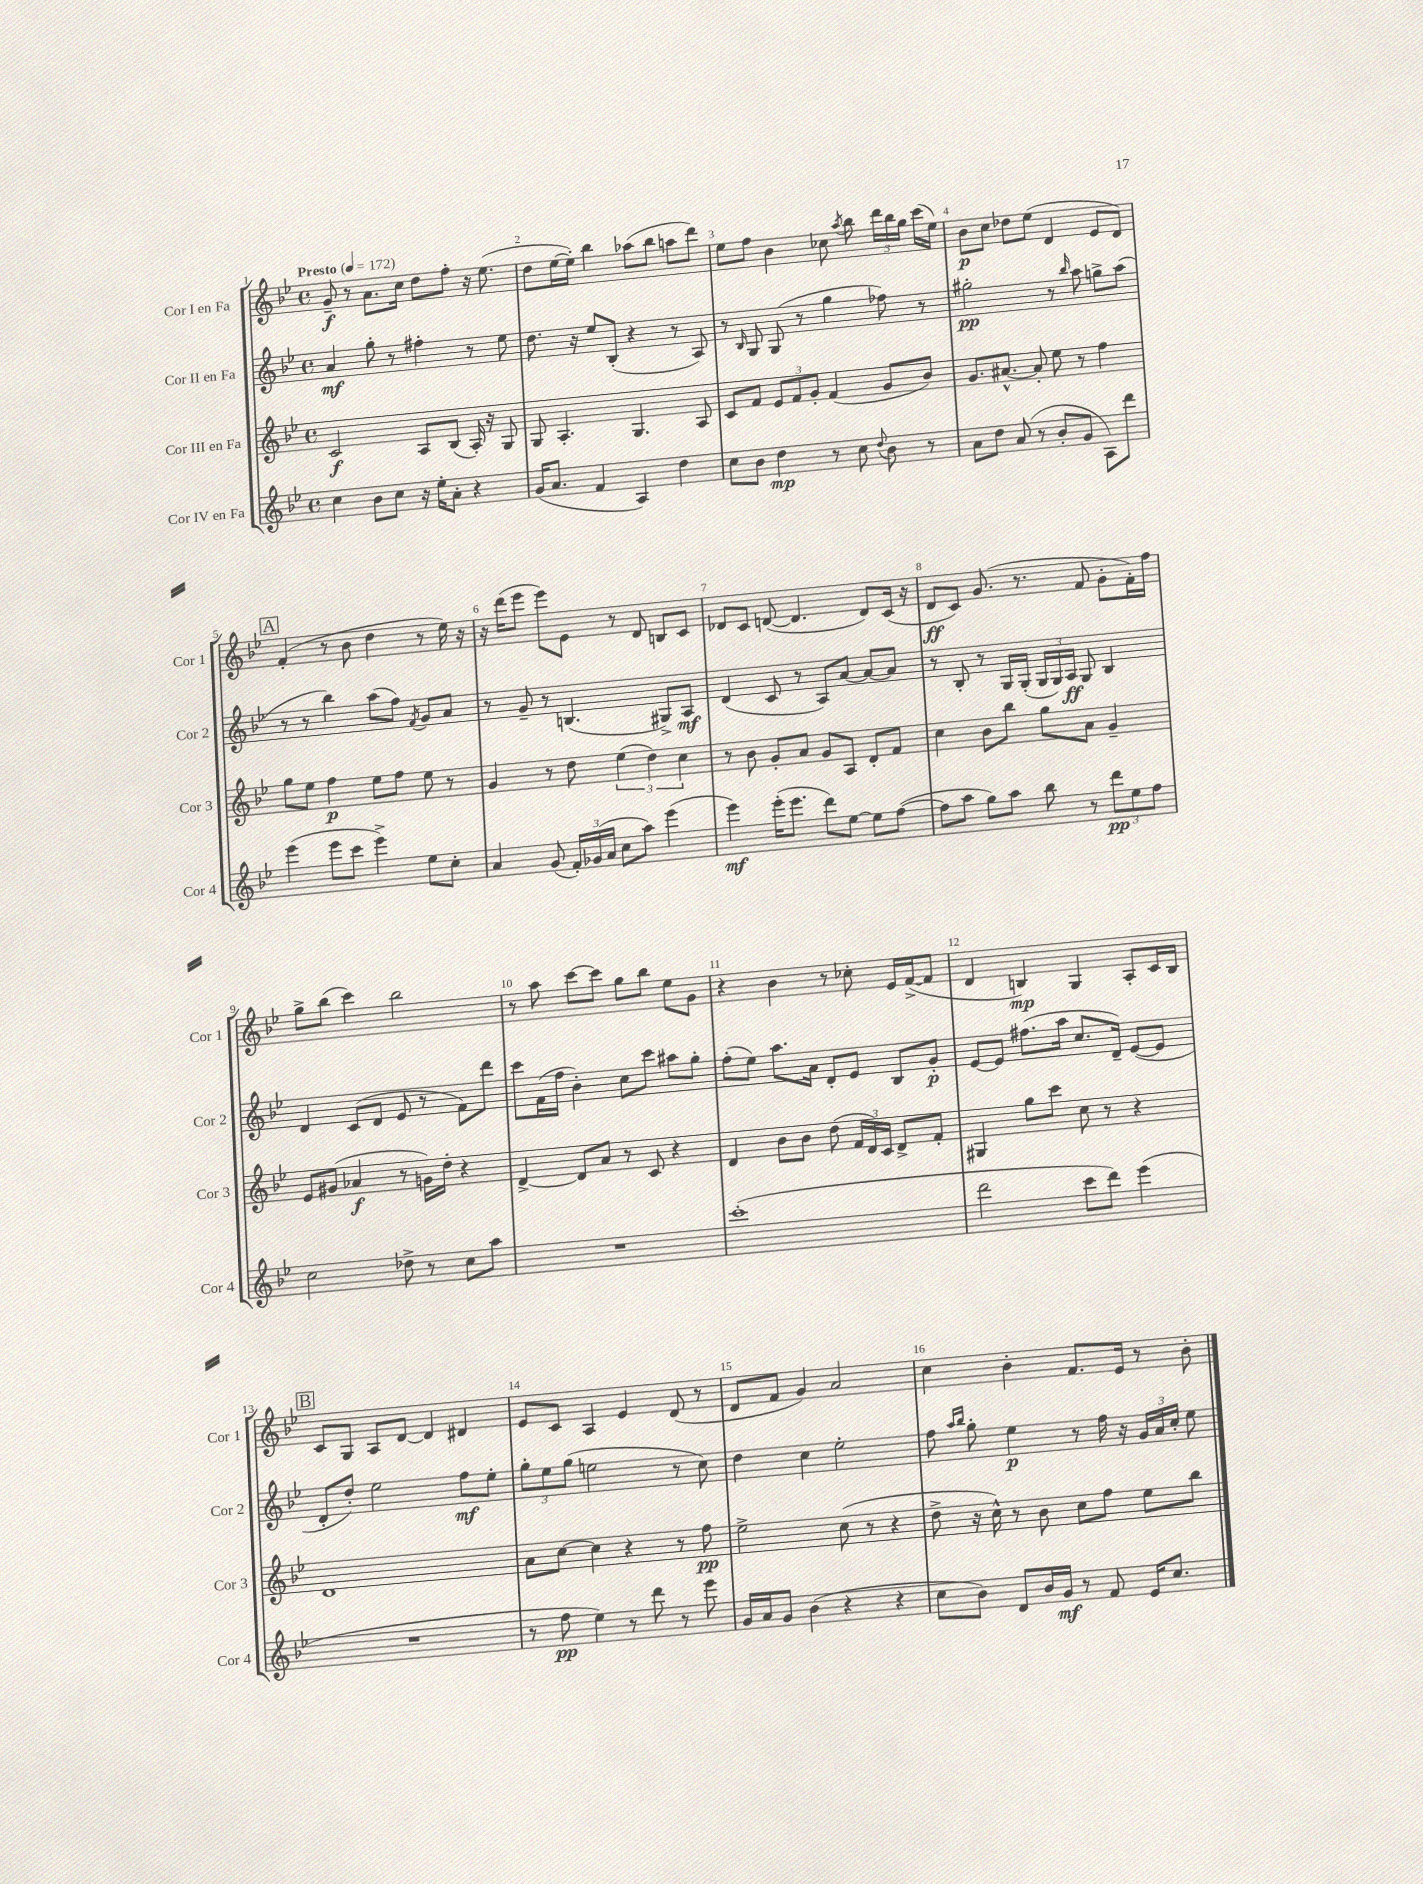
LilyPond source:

<<
\new StaffGroup <<
\new Staff = "s0" \with { instrumentName = "Cor I en Fa" shortInstrumentName = "Cor 1" } {
    \clef treble \key bes \major \defaultTimeSignature \time 4/4 \tempo "Presto" 4 = 172
    \autoBeamOff g'8--\f r8 a'8.[ c''16] d''8[ f''8]-. r16 ees''8.( |
    d''8[ ees''16~ ees''16]-.) bes''4 aes''8[( bes''8] a''8[ d'''8]) |
    ees''8[ f''8] bes'4 ces''8 \acciaccatura { a''8 } bes''8 \tuplet 3/2 { d'''16[ bes''16 g''16] } c'''16[( ees''16]) |
    bes'8[\p c''8] des''8[ ees''8]( d'4 ees'8[ d'8]) |
    \mark \markup { \box "A" } f'4-.( r8 bes'8 d''4 r8 ees''16) r16 |
    r16 d'''16[( ees'''8] ees'''8[) ees'8] r8 d'8 b8[ c'8] |
    des'8[ c'8] d'8~( d'4. d'8[) c'16]( r16 |
    d'8[\ff c'8]) g'8.( r8. f'8 g'8[-. f'16-.) f''16] |
    g''8[-> bes''8]( c'''4) bes''2 |
    r8 a''8 c'''8[~ c'''8] g''8[ bes''8] ees''8[ g'8] |
    r4 bes'4 r8 ces''8-. ees'16[ f'16~->( f'8] |
    d'4 b4\mp) g4 a8[-. c'16 b16] |
    \mark \markup { \box "B" } c'8[ g8] a8[ d'8]~ d'4 dis'4 |
    ees'8[ c'8] a4 ees'4 d'8( r8 |
    d'8[ f'8] g'4) a'2 |
    c''4 bes'4-. f'8.[ ees'16] r8 bes'8-. \bar "|." |
}
\new Staff = "s1" \with { instrumentName = "Cor II en Fa" shortInstrumentName = "Cor 2" } {
    \clef treble \key bes \major \defaultTimeSignature \time 4/4
    \autoBeamOff a'4\mf g''8-. r8 fis''4-. r8 ees''8 |
    d''8. r16 ees''8[ bes8]-.( r4 r8 a8) |
    r8 \grace { bes16 } g8 g8( r8 g''4 fes''8) r8 |
    gis''2-.\pp r8 \grace { bes''16 } a''8 g''8[-> a''8]( |
    \mark \markup { \box "A" } r8 r8 bes''4) a''8[( f''8]) \acciaccatura { f'8 } g'8[ a'8] |
    r8 g'8-- r8 b4.( gis8[->) a8]\mf |
    d'4( c'8 r8 a8[) a'8]~ a'8[~ a'8] |
    r8 bes8-. r8 g16[ g16]-.( \tuplet 3/2 { g16[ g16) a16]\ff } g8 bes4 |
    d'4 c'8[( d'8] ees'8 r8 f'8[) d'''8] |
    c'''8[ f'16( f''16] bes'4-.) c''8[ c'''8] ais''8[ g''8]-. |
    f''8[-.( ees''8]) a''8.[ a'16] d'8[-. ees'8] bes8[ g'8]-.\p |
    ees'8[~ ees'8] fis''8.[( a''16] c''8.[ d'16]--) ees'8[~( ees'8] |
    \mark \markup { \box "B" } d'8[-. d''8]-.) ees''2 f''8[\mf ees''8]-. |
    \tuplet 3/2 { g''8[-. ees''8 g''8]( } e''2 r8 c''8) |
    d''4 c''4 ees''2-. |
    f''8 \grace { a''16[ bes''16] } g''8-. ees''4\p r8 f''16 r16 \tuplet 3/2 { g'16[ a'16 c''16]-. } ees''8 \bar "|." |
}
\new Staff = "s2" \with { instrumentName = "Cor III en Fa" shortInstrumentName = "Cor 3" } {
    \clef treble \key bes \major \defaultTimeSignature \time 4/4
    \autoBeamOff c'2\f a8[ bes8]( a16-.) r16 g8 |
    g8 a4.-. g4. a8 |
    c'8[ f'8] \tuplet 3/2 { ees'8[ f'8 g'8]-. } f'4( g'8[ bes'8]) |
    g'8.[ ais'8.]~-^ ais'8-. ees''8 r8 f''4 |
    \mark \markup { \box "A" } g''8[ ees''8] f''4\p ees''8[ f''8] ees''8 r8 |
    g'4 r8 d''8 \tuplet 3/2 { ees''4( d''4) c''4 } |
    r8 bes'8 g'8[-. a'8] g'8[ a8] d'8[-. f'8] |
    c''4 bes'8[ bes''8] g''8[ a'8] g'4-- |
    ees'8[ gis'8]( aes'4\f r8 g'16[) d''16]-. r4 |
    d'4~-> d'8[ a'8] r8 c'8 r4 |
    d'4 bes'8[ bes'8] d''8( \tuplet 3/2 { f'16[ d'16) c'16] } d'8[-> f'8]-. |
    gis4 g''8[ c'''8] c''8 r8 r4 |
    \mark \markup { \box "B" } d'1 |
    a'8[ c''8]~ c''4 r4 r8 f''8\pp |
    ees''2-> c''8( r8 r4 |
    d''8-> r16 c''16-^) r8 bes'8 c''8[ f''8] ees''8[ bes''8] \bar "|." |
}
\new Staff = "s3" \with { instrumentName = "Cor IV en Fa" shortInstrumentName = "Cor 4" } {
    \clef treble \key bes \major \defaultTimeSignature \time 4/4
    \autoBeamOff c''4 bes'8[ c''8] r16 ees''16[-. a'8]-. r4 |
    g'16[( a'8.] f'4 a4) d''4 |
    c''8[ bes'8] d''4\mp r8 c''8 \appoggiatura { d''8 } bes'8 r8 |
    a'8[ d''8] a'8( r8 bes'8[-. g'8] a8[) d'''8] |
    \mark \markup { \box "A" } ees'''4( ees'''8[ c'''8] ees'''4->) ees''8[ c''8]-. |
    a'4 g'8( \tuplet 3/2 { f'16[-.) ges'16( a'16] } c''8[ a''8]) ees'''4( |
    ees'''4\mf) ees'''16[-.( ees'''8.] d'''8[) ees''8]~ ees''8[ f''8]~( |
    f''8[ a''8] g''8[) a''8] bes''8 r8 \tuplet 3/2 { d'''8[\pp ees''8 f''8] } |
    c''2 des''8-> r8 c''8[ a''8] |
    R1 |
    c'''1-.( |
    d'''2 c'''8[ d'''8]) ees'''4( |
    \mark \markup { \box "B" } R1 |
    r8 f''8\pp ees''4) r8 d'''8 r8 ees'''8 |
    g'16[ a'16 g'8] bes'4( r4 r4 |
    c''8[ bes'8]) d'8[ bes'16 g'16]\mf r8 f'8 ees'16[ c''8.] \bar "|." |
}
>>
>>
\layout { \context { \Score \override BarNumber.break-visibility = ##(#f #t #t) barNumberVisibility = #all-bar-numbers-visible } }
